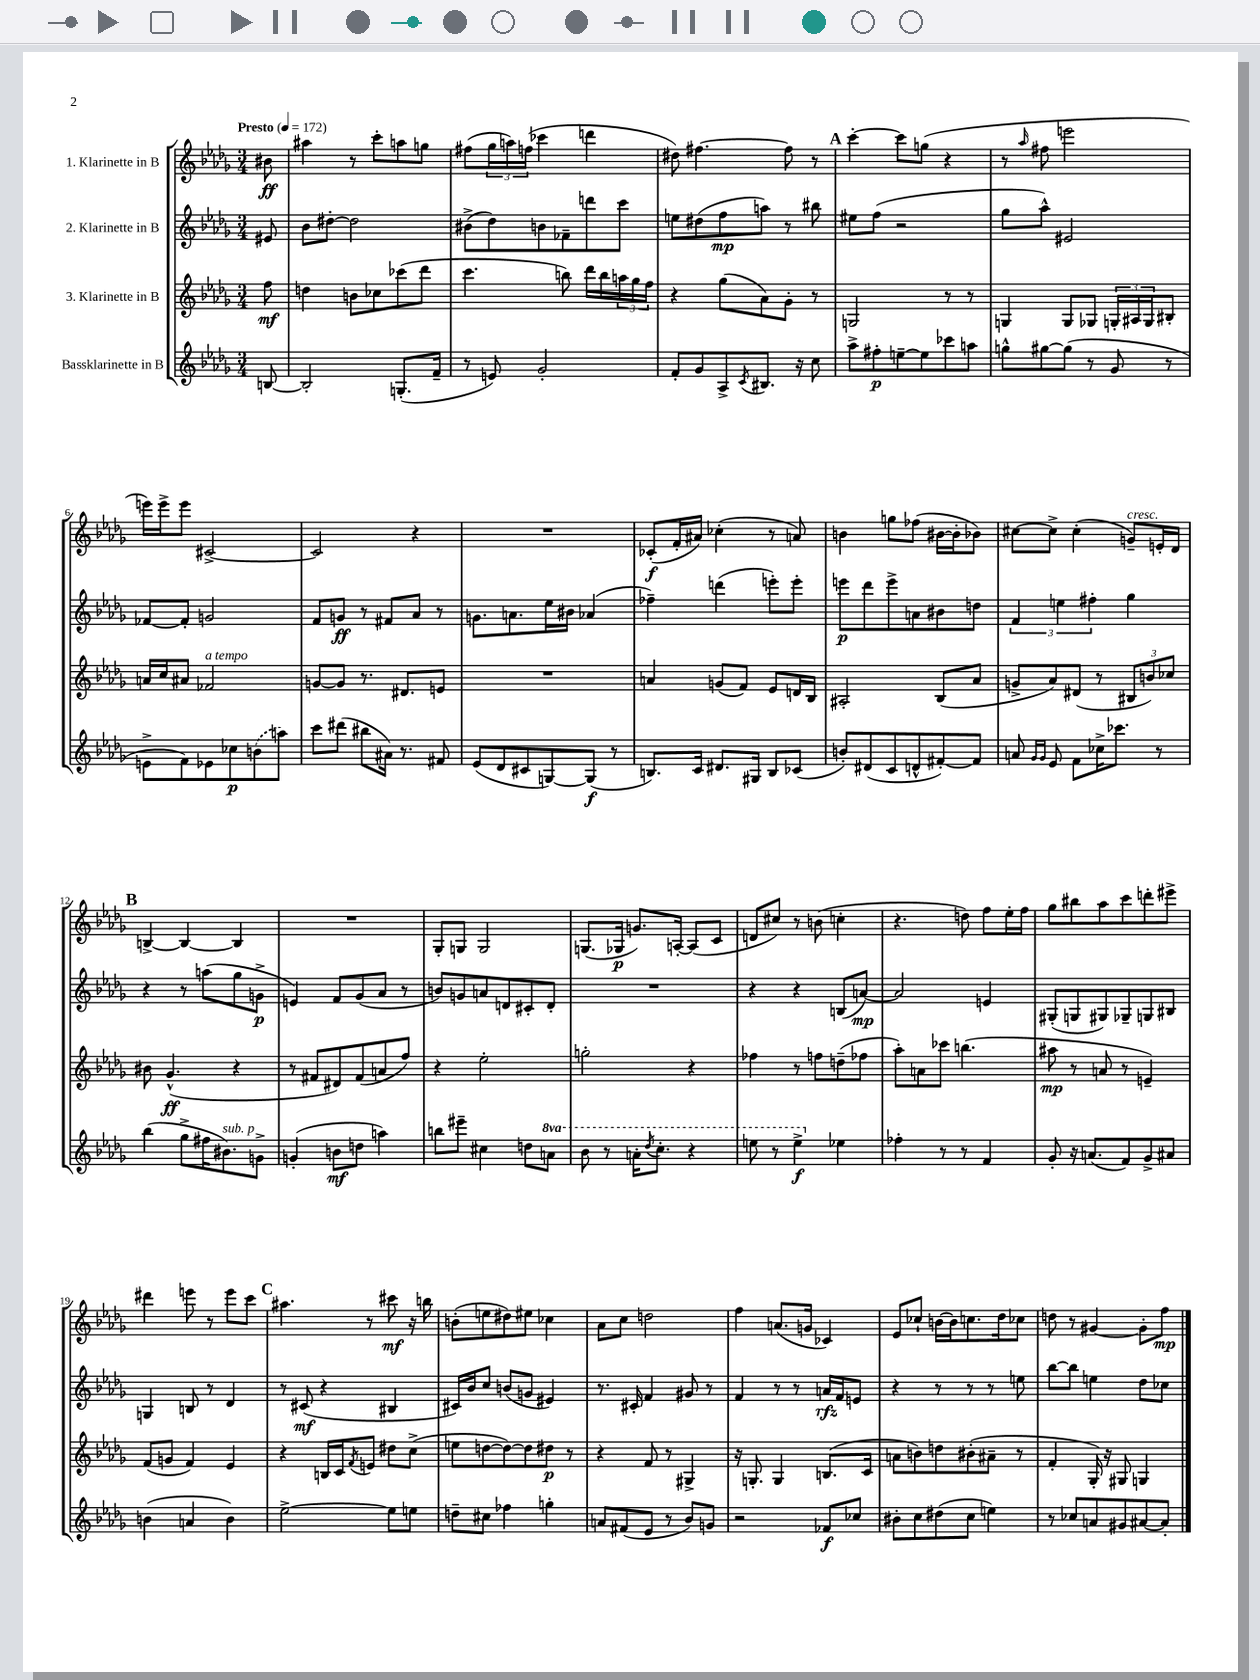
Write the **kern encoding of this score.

**kern	**kern	**kern	**kern
*staff4	*staff3	*staff2	*staff1
*clefG2	*clefG2	*clefG2	*clefG2
*k[b-e-a-d-g-]	*k[b-e-a-d-g-]	*k[b-e-a-d-g-]	*k[b-e-a-d-g-]
*M3/4	*M3/4	*M3/4	*M3/4
*MM172	*MM172	*MM172	*MM172
[8B	8ff	8e#	8b#
=	=	=	=
2B']	4dd	8b-	4aa#
.	.	[8dd#'	.
.	8b	2dd#]	8r
.	8cc-	.	8ccc'
(8.G'	(8ccc-	.	8aa
.	8ddd-	.	8gg
16f~	.	.	.
=	=	=	=
8r	4.ccc	(8b#^	(8ff#
8e)	.	8dd-)	24gg-
.	.	.	24aa)
.	.	.	(24ff
2g-'	.	8b	4ccc-
.	8bb)	8f-~	.
.	16ddd-	8ddd	4ddd
.	16bb	.	.
.	24aa	8ccc	.
.	24gg-	.	.
.	24ff	.	.
=	=	=	=
8f'	4r	8ee	8dd#)
8g-	.	(8dd#	[4.ff#
8A-^	(8gg-	8ff	.
8qc	.	.	.
8.B#	8a-)	8aa)	.
.	8g-'	8r	8ff#]
16r	.	.	.
8cc	8r	8bb#	8r
=	=	=	=
8aa-^	2G	8ee#	[4ccc'
8ff#'	.	(8ff	.
[8ee~	.	2r	8ccc]
8ee]	.	.	(8gg
8ccc-	8r	.	4r
8aa	8r	.	.
=	=	=	=
8gg^^	4G	8gg-	8r
.	.	.	16qqaa-
[8gg#	.	8aa-^^)	8ff#
(8gg#]	8G	2e#	2eee
8r	8G-	.	.
8g-	24G'	.	.
.	24A#	.	.
.	24G	.	.
8r	8B#'	.	.
=	=	=	=
8e^	16a	[8f-	16eee)
.	16cc	.	16eee^
8f)	8a#	8f-']	8eee
8e-	2f-	2g	[2c#^
8cc-	.	.	.
(8b	.	.	.
8aa)	.	.	.
=	=	=	=
8ccc	[8g	8f	2c#]
(8ddd#	8g]	8g	.
8bb#	8.r	8r	.
16a#)	.	8f#	.
8.r	8.d#	.	.
.	.	8a-	4r
8f#	8e	8r	.
=	=	=	=
(8e-	2.r	8.g	2.r
8d-	.	.	.
.	.	8.a	.
8c#	.	.	.
[8G)	.	16ee-	.
.	.	16b#	.
(8G]	.	(4a-	.
8r	.	.	.
=	=	=	=
8.B)	4a	4ff-~)	(8c-'
.	.	.	16f'
16c	.	.	16a#)
8.d#	(8g	(4ddd	(4cc-'
.	8f)	.	.
16G#	.	.	.
8B	8e-	8eee')	8r
(8c-	16d	8eee'	8a)
.	16B-	.	.
=	=	=	=
8b')	2A#'	8eee	4b
(8d#	.	8ddd-	.
8c	.	8eee^	8gg
8d^^	.	8a	(8ff-
[8f#')	(8B-	8b#	[16b#
.	.	.	16b#']
8f#]	8a-	8dd	8b-)
=	=	=	=
8a	8g^	6f	[8cc#
16qqg-	.	.	.
16qqg-	.	.	.
8e-	8a-)	.	8cc#^]
.	.	6ee	.
8f	(8d#	.	(4cc#'
.	.	6ff#'	.
16cc-^	8r	.	.
8.ccc-	.	.	.
.	12B#	4gg-	8g~)
.	12b)	.	.
8r	.	.	16e'
.	12cc-	.	.
.	.	.	16d-
=	=	=	=
(4bb-	8b#	4r	[4B^
.	(4.g-^^	.	.
8gg-^	.	8r	4B_
16ff#	.	(8aa	.
8.b#)	.	.	.
.	4r	8gg-	4B]
8g^	.	8g^	.
=	=	=	=
(4g'	8r	4e)	2.r
.	8f#	.	.
8b	8d#)	8f	.
8dd	(8f#	(8g-	.
4aa)	8a	8a-	.
.	8ff)	8r	.
=	=	=	=
8bb	4r	8b)	8G-'
8eee#~	.	8g	8G
4cc#	2ee-'	8a	2G
.	.	8d	.
8dd	.	8c#'	.
8aa	.	8d'	.
=	=	=	=
8bb-	2gg'	2.r	(8.G
8r	.	.	.
.	.	.	16G-
16aa'	.	.	8.g)
8qddd-	.	.	.
8.ccc'	.	.	.
.	.	.	[16A'
4r	4r	.	(8A]
.	.	.	8c
=	=	=	=
8eee	4ff-	4r	8d
8r	.	.	8cc#)
4eee^	8r	4r	8r
.	8ff	.	(8b
4ee-	(8dd~	(8B	4cc'
.	8ff-	[8a)	.
=	=	=	=
4ff-'	8aa-')	2a]	4.r
.	8a	.	.
8r	8ccc-	.	.
8r	(4.bb	.	8dd)
4f	.	4e	8ff
.	.	.	16ee-'
.	.	.	16ff
=	=	=	=
8g-'	8aa#	(8G#'	8gg-
16r	8r	8G	8bb#
(8.a	.	.	.
.	8a	8G#)	8aa-
8f)	8r	8G-~	8ccc
8g-^	4e~)	8G	8ddd'
8a#	.	8B#	8eee#^
=	=	=	=
(4b	(8f	4G	4ddd#
.	8g	.	.
4a	4f)	8B	8eee
.	.	8r	8r
4b)	4e-	4d-	8eee
.	.	.	8ccc
=	=	=	=
[2ee-^	4r	8r	4.aa#
.	.	(8c#	.
.	16B	4r	.
.	16c	.	.
.	8qf	.	.
.	8e	.	8r
8ee-]	8dd#	4B#	8ccc#
8ee	(8cc^	.	16r
.	.	.	16bb
=	=	=	=
8dd~	8ee	16c#)	(8b'
.	.	16b-	.
8cc#	[8dd	8cc	8ee
4ff-	8dd_)	(8b	8dd#)
.	8dd]	8g	8ee#
4gg'	8dd#	4e#)	4cc-
.	8r	.	.
=	=	=	=
8a	4r	8.r	8a-
(8f#	.	.	8cc
.	.	16c#'	.
8e-	8f	4f	2dd
8r	8r	.	.
8b-)	4G#^	8g#	.
8g	.	8r	.
=	=	=	=
2r	16r	4f	4ff
.	8.G'	.	.
.	4G	8r	(8.a
.	.	8r	.
.	.	.	16g
8f-	(8.B	16a	4c-)
.	.	16f	.
8cc-	.	8e	.
.	16c	.	.
=	=	=	=
8b#'	8a	4r	8e-
8cc	8b)	.	8cc-`
(8dd#	8dd	8r	[16b
.	.	.	16b]
8cc	(8b#'	8r	8.cc
4ee)	8a#~	8r	.
.	.	.	16dd-
.	8r	8ee	8cc-
=	=	=	=
8r	4f'	[8bb-	8dd
8cc-	.	8bb-]	8r
8a	16G-')	4ee	[4g#
.	16r	.	.
8g#	8G#	.	.
[8a#	4G	8dd-	8g#']
8a#']	.	8cc-	8ff
==	==	==	==
*-	*-	*-	*-
